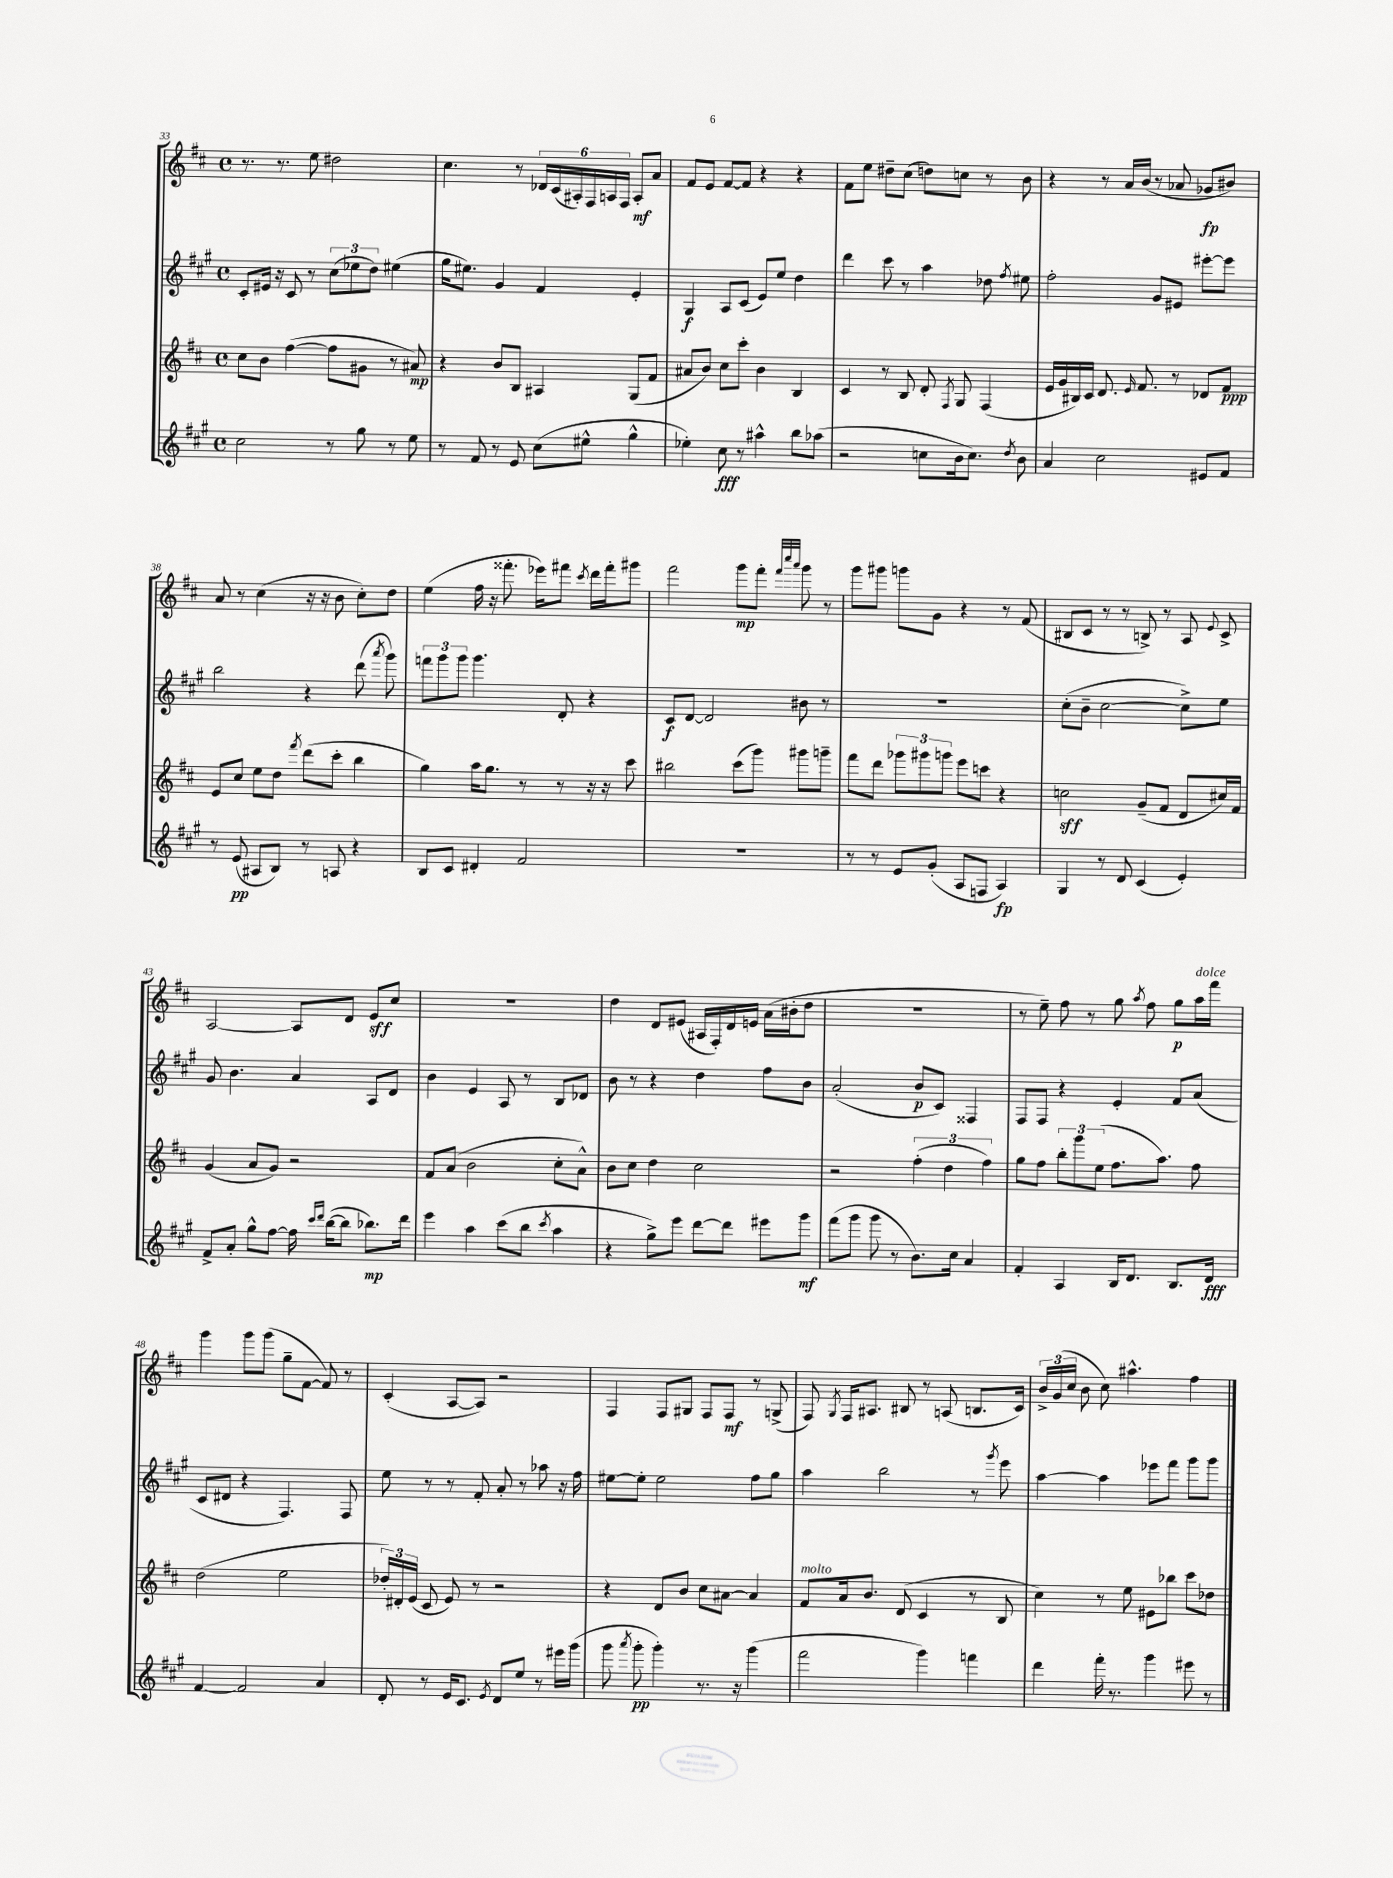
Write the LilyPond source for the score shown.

<<
\new StaffGroup <<
\new Staff = "s0" {
    \clef treble \key d \major \defaultTimeSignature \time 4/4
    \autoBeamOff r8. r8. e''8 dis''2 |
    cis''4. r8 \tuplet 6/4 { des'16[ cis'16( ais16-.) fis16 a16 fis16] } a8[-.\mf a'8] |
    fis'8[ e'8] fis'8[~ fis'8] r4 r4 |
    fis'8[ e''8] dis''8[-- cis''8]( d''8[) c''8] r8 b'8 |
    r4 r8 a'16[ b'16]( r8 aes'8 ges'8[\fp bis'8]) |
    a'8 r8 cis''4( r16 r16 b'8 cis''8[-.) d''8] |
    e''4( fis''16 r16 fisis'''8.-. ees'''16[) fis'''8] \acciaccatura { cis'''8 } d'''16[ fis'''16-. gis'''8] |
    fis'''2 g'''8[\mp fis'''8]-. \grace { fis'''32[ cis''''32 a'''32] } g'''8 r8 |
    g'''8[ gis'''8] g'''8[ g'8] r4 r8 fis'8( |
    bis8[ cis'8] r8 r8 b8->) r8 a8 \appoggiatura { e'8 } cis'8-> |
    a2~ a8[ d'8] e'8[\sff cis''8] |
    R1 |
    d''4 d'8[ eis'8]( ais16[ fis16-.) d'16 e'16] a'16[( bis'16-. d''8] |
    R1 |
    r8 e''8--) fis''8 r8 g''8 \acciaccatura { a''8 } fis''8 g''8[\p a''16^\markup { \italic "dolce" } fis'''16] |
    g'''4 g'''8[ g'''8]( g''8[-- fis'8]~ fis'8) r8 |
    cis'4-.( a8[~ a8]) r2 |
    fis4 fis8[ gis8] fis8[ fis8]\mf r8 g8->( |
    fis8) \acciaccatura { g8 } fis16[ ais8.] bis8 r8 a8( b8.[ cis'16]) |
    \tuplet 3/2 { b'16[-> g'16( cis''16] } b'8 cis''8) ais''4.-^ fis''4 \bar "|." |
}
\new Staff = "s1" {
    \clef treble \key a \major \defaultTimeSignature \time 4/4
    \autoBeamOff cis'8[-. eis'16] r16 cis'8 r8 \tuplet 3/2 { cis''8[( ees''8 d''8]) } eis''4( |
    gis''16[ eis''8.]) gis'4 fis'4 e'4-. |
    gis4\f a8[ cis'8]( e'8[) e''8] d''4 |
    d'''4 cis'''8 r8 a''4 des''8 \acciaccatura { fis''8 } eis''8 |
    fis''2-. gis'8[ eis'8] eis'''8[~-. eis'''8] |
    b''2 r4 d'''8( \acciaccatura { a'''8 } gis'''8) |
    \tuplet 3/2 { f'''8[ gis'''8 gis'''8] } gis'''4. d'8-. r4 |
    cis'8[\f d'8]~ d'2 bis'8 r8 |
    R1 |
    cis''8[-.( b'8]-- cis''2~ cis''8[->) e''8] |
    gis'8 b'4. a'4 a8[ d'8] |
    b'4 e'4 a8 r8 b8[ des'8] |
    b'8 r8 r4 d''4 fis''8[ b'8] |
    a'2-.( b'8[\p cis'8]) fisis4 |
    fis8[ fis8] r4 e'4-. fis'8[ a'8]( |
    cis'8[ dis'8] r4 fis4.) fis8 |
    e''8 r8 r8 fis'8-. a'8-. r8 aes''8 r16 fis''16 |
    eis''8[~ eis''8]-. eis''2 fis''8[ gis''8] |
    a''4 b''2 r8 \acciaccatura { gis'''8 } e'''8 |
    a''4~ a''4 ees'''8[ fis'''8] gis'''8[ gis'''8] \bar "|." |
}
\new Staff = "s2" {
    \clef treble \key d \major \defaultTimeSignature \time 4/4
    \autoBeamOff cis''8[ b'8] fis''4~( fis''8[ gis'8] r8 ais'8\mp) |
    r4 b'8[ b8] ais4 g8[( fis'8] |
    ais'8[ b'8]) cis''8[ cis'''8]-. b'4 b4 |
    cis'4 r8 b8 d'8-. \acciaccatura { fis8 } g8 fis4( |
    e'16[ g'16 bis16) cis'16] d'8. \grace { e'16 } fis'8. r8 des'8[ fis'8]\ppp |
    e'8[ cis''8] e''8[ d''8] \acciaccatura { fis'''8 } d'''8[( cis'''8]-. b''4 |
    g''4) a''16[ g''8.] r8 r8 r16 r16 cis'''8 |
    bis''2 cis'''8[( g'''8]) gis'''8[ g'''8]-- |
    fis'''8[ d'''8] \tuplet 3/2 { ges'''8[ gis'''8 g'''8] } e'''8[ c'''8] r4 |
    c''2\sff g'8[--( fis'8] d'8[ cis''16) fis'16] |
    g'4( a'8[ g'8]) r2 |
    fis'8[ a'8]( b'2 cis''8[-. a'8]-^) |
    b'8[ cis''8] d''4 cis''2 |
    r2 \tuplet 3/2 { fis''4-.( d''4 fis''4) } |
    g''8[ fis''8] \tuplet 3/2 { b''8[-. g'''8 e''8]( } fis''8.[ a''8.]) fis''8 |
    d''2( e''2 |
    \tuplet 3/2 { des''16[-.) dis'16-. e'16]( } cis'8 e'8) r8 r2 |
    r4 d'8[ b'8] cis''8[ ais'8]~ ais'4 |
    fis'8[^\markup { \italic "molto" } a'16 b'8.] d'8( cis'4 r8 b8 |
    cis''4) r8 e''8 eis'8[ bes''8] cis'''8[ des''8] \bar "|." |
}
\new Staff = "s3" {
    \clef treble \key a \major \defaultTimeSignature \time 4/4
    \autoBeamOff cis''2 r8 gis''8 r8 e''8 |
    r8 fis'8 r8 e'8 cis''8[( eis''8]-^ gis''4-^ |
    ees''4-.) cis''8\fff r8 ais''4-^ b''8[ aes''8]( |
    r2 c''8[ b'16 c''8.]) \acciaccatura { d''8 } b'8 |
    a'4 cis''2 eis'8[ fis'8] |
    r8 e'8\pp( ais8[ b8]) r8 a8 r4 |
    b8[ cis'8] dis'4-. fis'2 |
    R1 |
    r8 r8 e'8[ gis'8]-.( a8[ f8] a4\fp) |
    gis4 r8 d'8 cis'4( e'4-.) |
    fis'8[-> a'8]-. gis''8[-^ fis''8]~ fis''16 \grace { cis'''16[ d'''16] } b''16[~( b''8] bes''8.[\mp) d'''16] |
    e'''4 a''4 cis'''8[( b''8] \acciaccatura { cis'''8 } a''4 |
    r4 gis''8[->) e'''8] d'''8[~ d'''8] eis'''8[ gis'''8]\mf |
    fis'''8[( gis'''8] gis'''8 r8 b'8.[) cis''16] a'4 |
    fis'4-. a4 b16[ d'8.] b8.[ d'16]\fff |
    fis'4~ fis'2 a'4 |
    d'8-. r8 e'16[ cis'8.] \acciaccatura { e'8 } d'8[ e''8] r8 eis'''16[ gis'''16]( |
    gis'''8 \acciaccatura { a'''8 } gis'''8-.\pp gis'''4-.) r8. r16 gis'''4( |
    fis'''2 gis'''4) f'''4 |
    d'''4 fis'''16-. r8. gis'''4 eis'''8 r8 \bar "|." |
}
>>
>>
\layout { \context { \Score currentBarNumber = #33 } }
